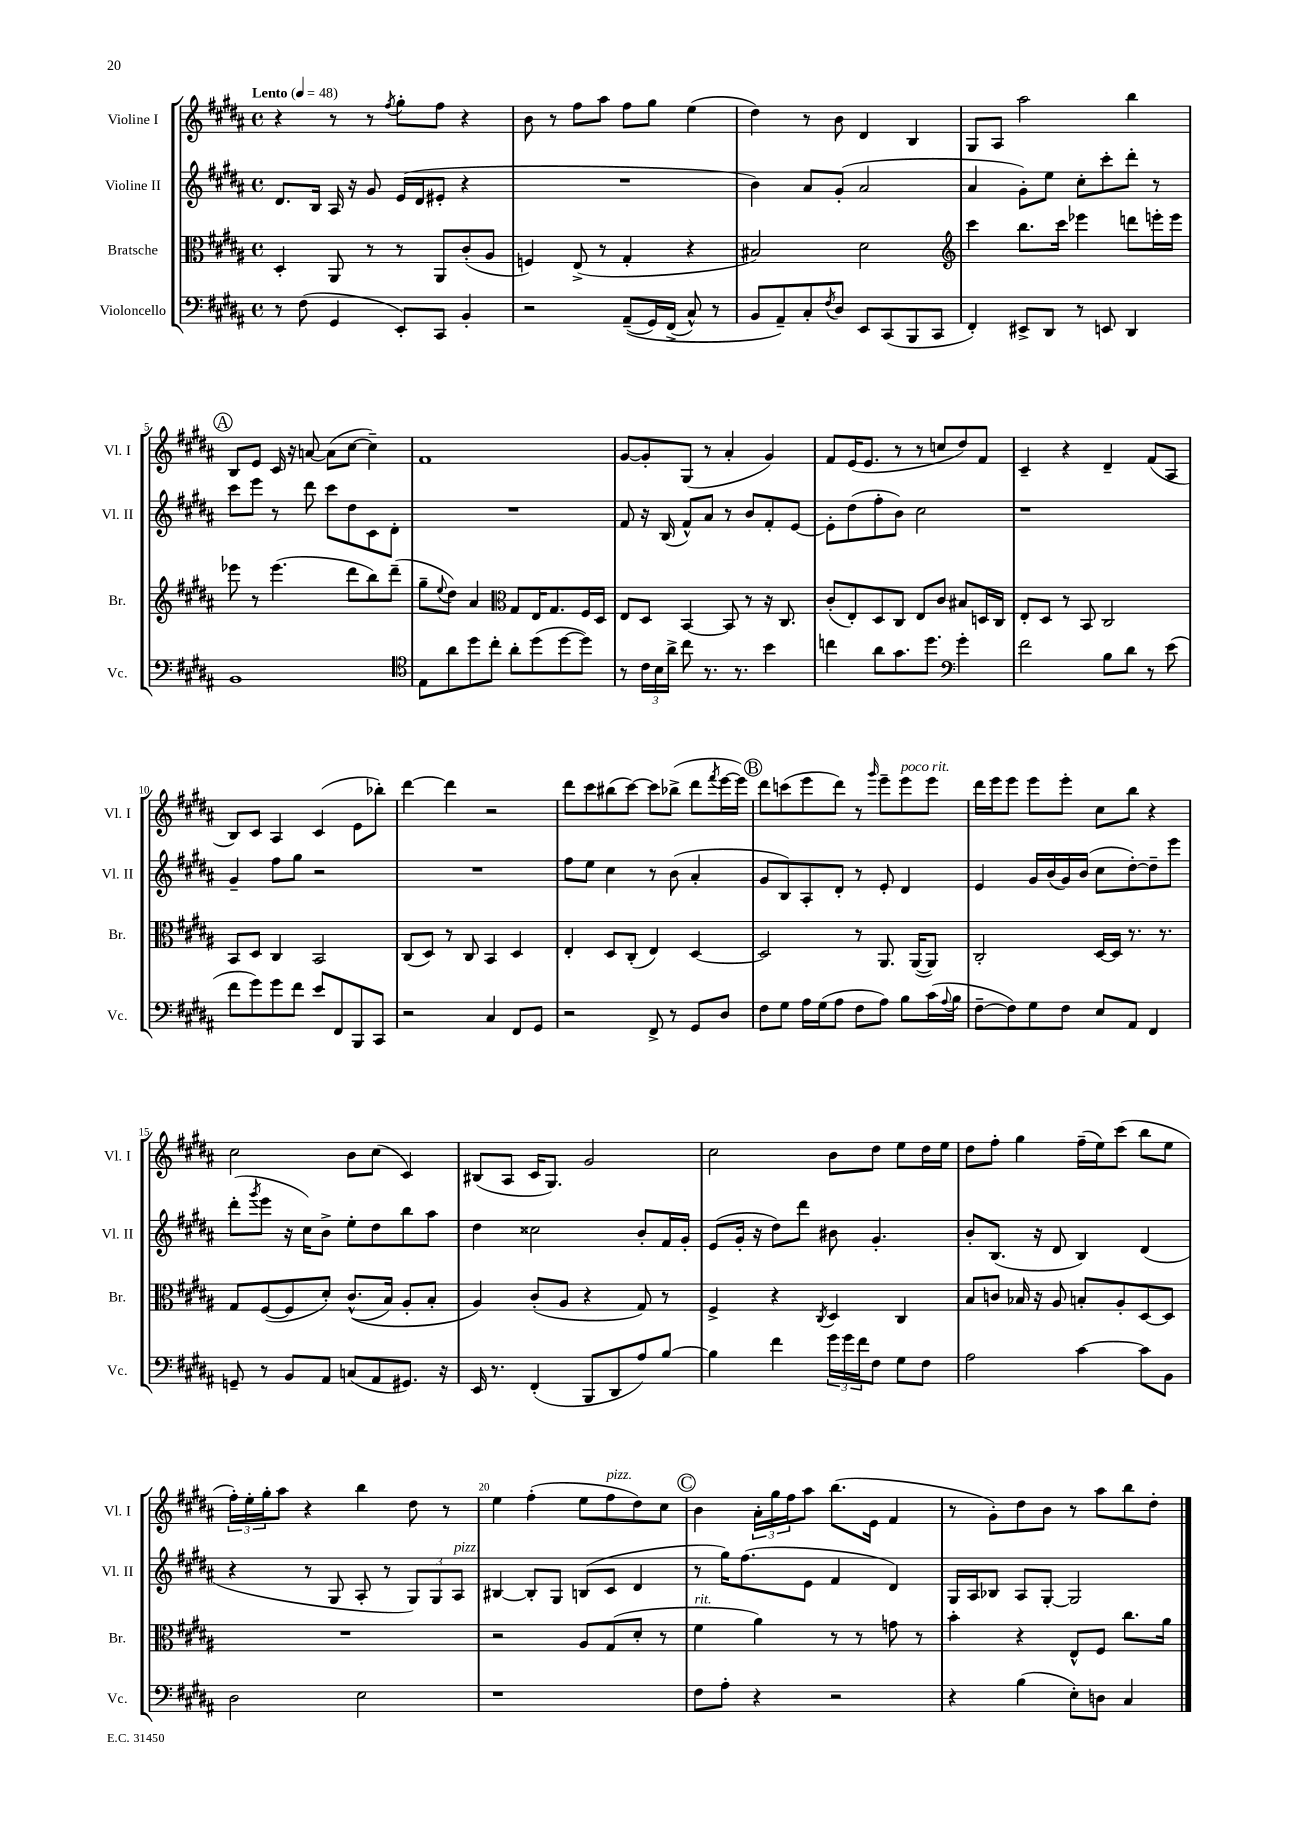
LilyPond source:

<<
\new StaffGroup <<
\new Staff = "s0" \with { instrumentName = "Violine I" shortInstrumentName = "Vl. I" } {
    \clef treble \key b \major \defaultTimeSignature \time 4/4 \tempo "Lento" 4 = 48
    r4 r8 r8 \acciaccatura { fis''8 } gis''8-. fis''8 r4 |
    b'8 r8 fis''8 ais''8 fis''8 gis''8 e''4( |
    dis''4) r8 b'8 dis'4 b4 |
    gis8 ais8 ais''2 b''4 |
    \mark \markup { \circle "A" } b8 e'8 cis'16 r16 a'8~ a'8( cis''8~ cis''4--) |
    fis'1 |
    gis'8~ gis'8-. gis8( r8 ais'4-. gis'4) |
    fis'8 e'16( e'8. r8 r8 c''8 dis''8) fis'8 |
    cis'4-- r4 dis'4-- fis'8( ais8 |
    b8) cis'8 ais4 cis'4( e'8 bes''8-.) |
    dis'''4~ dis'''4 r2 |
    dis'''8 cis'''8 bis''8( cis'''8~) cis'''8 bes''8->( dis'''8 \acciaccatura { fis'''8 } e'''16~ e'''16) |
    \mark \markup { \circle "B" } dis'''8 c'''8( e'''8 dis'''8) r8 \grace { gis'''16 } e'''8-- e'''8^\markup { \italic "poco rit." } e'''8 |
    dis'''16 e'''16 e'''8 e'''8 e'''8-. cis''8 b''8 r4 |
    cis''2 b'8 cis''8( cis'4) |
    bis8( ais8 cis'16 gis8.) gis'2 |
    cis''2 b'8 dis''8 e''8 dis''16 e''16 |
    dis''8 fis''8-. gis''4 fis''16--( e''16) cis'''8( b''8 e''8 |
    \tuplet 3/2 { fis''16-.) e''16-. gis''16-. } ais''8 r4 b''4 dis''8 r8 |
    e''4 fis''4-.( e''8 fis''8^\markup { \italic "pizz." } dis''8) cis''8 |
    \mark \markup { \circle "C" } b'4 \tuplet 3/2 { ais'16-. gis''16 fis''16 } ais''8 b''8.( e'16 fis'4 |
    r8 gis'8-.) dis''8 b'8 r8 ais''8 b''8 dis''8-. \bar "|." |
}
\new Staff = "s1" \with { instrumentName = "Violine II" shortInstrumentName = "Vl. II" } {
    \clef treble \key b \major \defaultTimeSignature \time 4/4
    dis'8. b16 ais16 r16 gis'8 e'16( dis'16 eis'8-. r4 |
    R1 |
    b'4) ais'8 gis'8-.( ais'2 |
    ais'4 gis'8-.) e''8 cis''8-. cis'''8-. dis'''8-. r8 |
    \mark \markup { \circle "A" } cis'''8 e'''8 r8 dis'''8 cis'''8 dis''8 cis'8 dis'8-. |
    R1 |
    fis'8 r16 b16( fis'8-^) ais'8 r8 b'8 fis'8-. e'8~ |
    e'8-. dis''8( fis''8-. b'8) cis''2 |
    r1 |
    gis'4-- fis''8 gis''8 r2 |
    R1 |
    fis''8 e''8 cis''4 r8 b'8( ais'4-. |
    \mark \markup { \circle "B" } gis'8 b8) ais8-. dis'8-. r8 e'8-. dis'4 |
    e'4 gis'16 b'16( gis'16) b'16( cis''8 dis''8~-.) dis''8-- e'''8 |
    dis'''8-.( \acciaccatura { gis'''8 } e'''8 r16 cis''16) b'8-> e''8-. dis''8 b''8 ais''8 |
    dis''4 cisis''2 b'8-. fis'16 gis'16-. |
    e'8( gis'16-. r16 dis''8) dis'''8 bis'8 gis'4.-. |
    b'8-. b8.( r16 dis'8 b4) dis'4( |
    r4 r8 gis8 ais8-. r8 \tuplet 3/2 { gis8) gis8 ais8^\markup { \italic "pizz." } } |
    bis4~ bis8-. gis8 b8( cis'8 dis'4 |
    \mark \markup { \circle "C" } r8 gis''16) fis''8.( e'8 fis'4 dis'4) |
    gis16 ais16 bes8 ais8 gis8~-. gis2 \bar "|." |
}
\new Staff = "s2" \with { instrumentName = "Bratsche" shortInstrumentName = "Br." } {
    \clef alto \key b \major \defaultTimeSignature \time 4/4
    dis4-. ais,8 r8 r8 ais,8 cis'8-.( ais8 |
    f4) e8->( r8 gis4-. r4 |
    bis2) dis'2 |
    \clef treble cis'''4 b''8. cis'''16 ees'''4 d'''8 e'''16-. e'''16 |
    \mark \markup { \circle "A" } ees'''8 r8 ees'''4.( dis'''8 b''8) dis'''8--( |
    gis''8-- \appoggiatura { e''8 } dis''8) ais'4 \clef alto gis8 e16 gis8. fis16 dis16 |
    e8 dis8 b,4~ b,8 r8 r16 cis8. |
    cis'8-.( e8-.) dis8 cis8 e8 cis'8 bis8 d16 cis16 |
    e8-. dis8 r8 b,8 cis2 |
    b,8 dis8 cis4 b,2 |
    cis8( dis8) r8 cis8 b,4 dis4 |
    e4-. dis8 cis8-.( e4) dis4~ |
    \mark \markup { \circle "B" } dis2 r8 ais,8. ais,16~( ais,8) |
    cis2-. dis16~ dis16 r8. r8. |
    gis8 fis8~( fis8 dis'8-.) cis'8.-^(\( b16) ais8-. b8-. |
    ais4\) cis'8-.( ais8 r4 gis8) r8 |
    fis4-> r4 \acciaccatura { cis8 } dis4 cis4 |
    b8 c'8 bes16 r16 ais8 b8-. ais8-. dis8~ dis8 |
    R1 |
    r2 ais8 gis8( dis'8-. r8 |
    \mark \markup { \circle "C" } fis'4^\markup { \italic "rit." } ais'4) r8 r8 g'8 r8 |
    b'4-. r4 e8-^ fis8 cis''8. ais'16 \bar "|." |
}
\new Staff = "s3" \with { instrumentName = "Violoncello" shortInstrumentName = "Vc." } {
    \clef bass \key b \major \defaultTimeSignature \time 4/4
    r8 fis8( gis,4 e,8-.) cis,8 b,4-. |
    r2 ais,8--(\( gis,16) fis,16->( cis8-^) r8 |
    b,8 ais,8--\) cis8-. \acciaccatura { fis8 } dis8 e,8 cis,8( b,,8 cis,8 |
    fis,4-.) eis,8-> dis,8 r8 e,8 dis,4 |
    \mark \markup { \circle "A" } b,1 |
    \clef tenor e8 ais'8 dis''8 cis''8-. ais'8-. dis''8( dis''8~ dis''8) |
    r8 \tuplet 3/2 { cis'16 b16 ais'16-> } cis''8 r8. r8. b'4 |
    c''4 ais'8 gis'8. dis''8. \clef bass gis'4-. |
    fis'2 b8 dis'8 r8 e'8( |
    fis'8 gis'8) gis'8 fis'8 e'8 fis,8 b,,8 cis,8 |
    r2 cis4 fis,8 gis,8 |
    r2 fis,8-> r8 gis,8 dis8 |
    \mark \markup { \circle "B" } fis8 gis8 ais16 gis16( ais8 fis8 ais8) b8 cis'16( \appoggiatura { ais8 } b16 |
    fis8~-- fis8) gis8 fis8 e8 ais,8 fis,4 |
    g,8-- r8 b,8 ais,8 c8( ais,8 gis,8.) r16 |
    e,16 r8. fis,4-.( b,,8 dis,8 ais8) b8~ |
    b4 fis'4 \tuplet 3/2 { gis'16 gis'16 fis'16 } fis8 gis8 fis8 |
    ais2 cis'4~ cis'8 b,8 |
    dis2 e2 |
    r1 |
    \mark \markup { \circle "C" } fis8 ais8-. r4 r2 |
    r4 b4( e8-.) d8 cis4 \bar "|." |
}
>>
>>
\layout { \context { \Score \override BarNumber.break-visibility = ##(#f #t #t) barNumberVisibility = #(every-nth-bar-number-visible 5) } }
